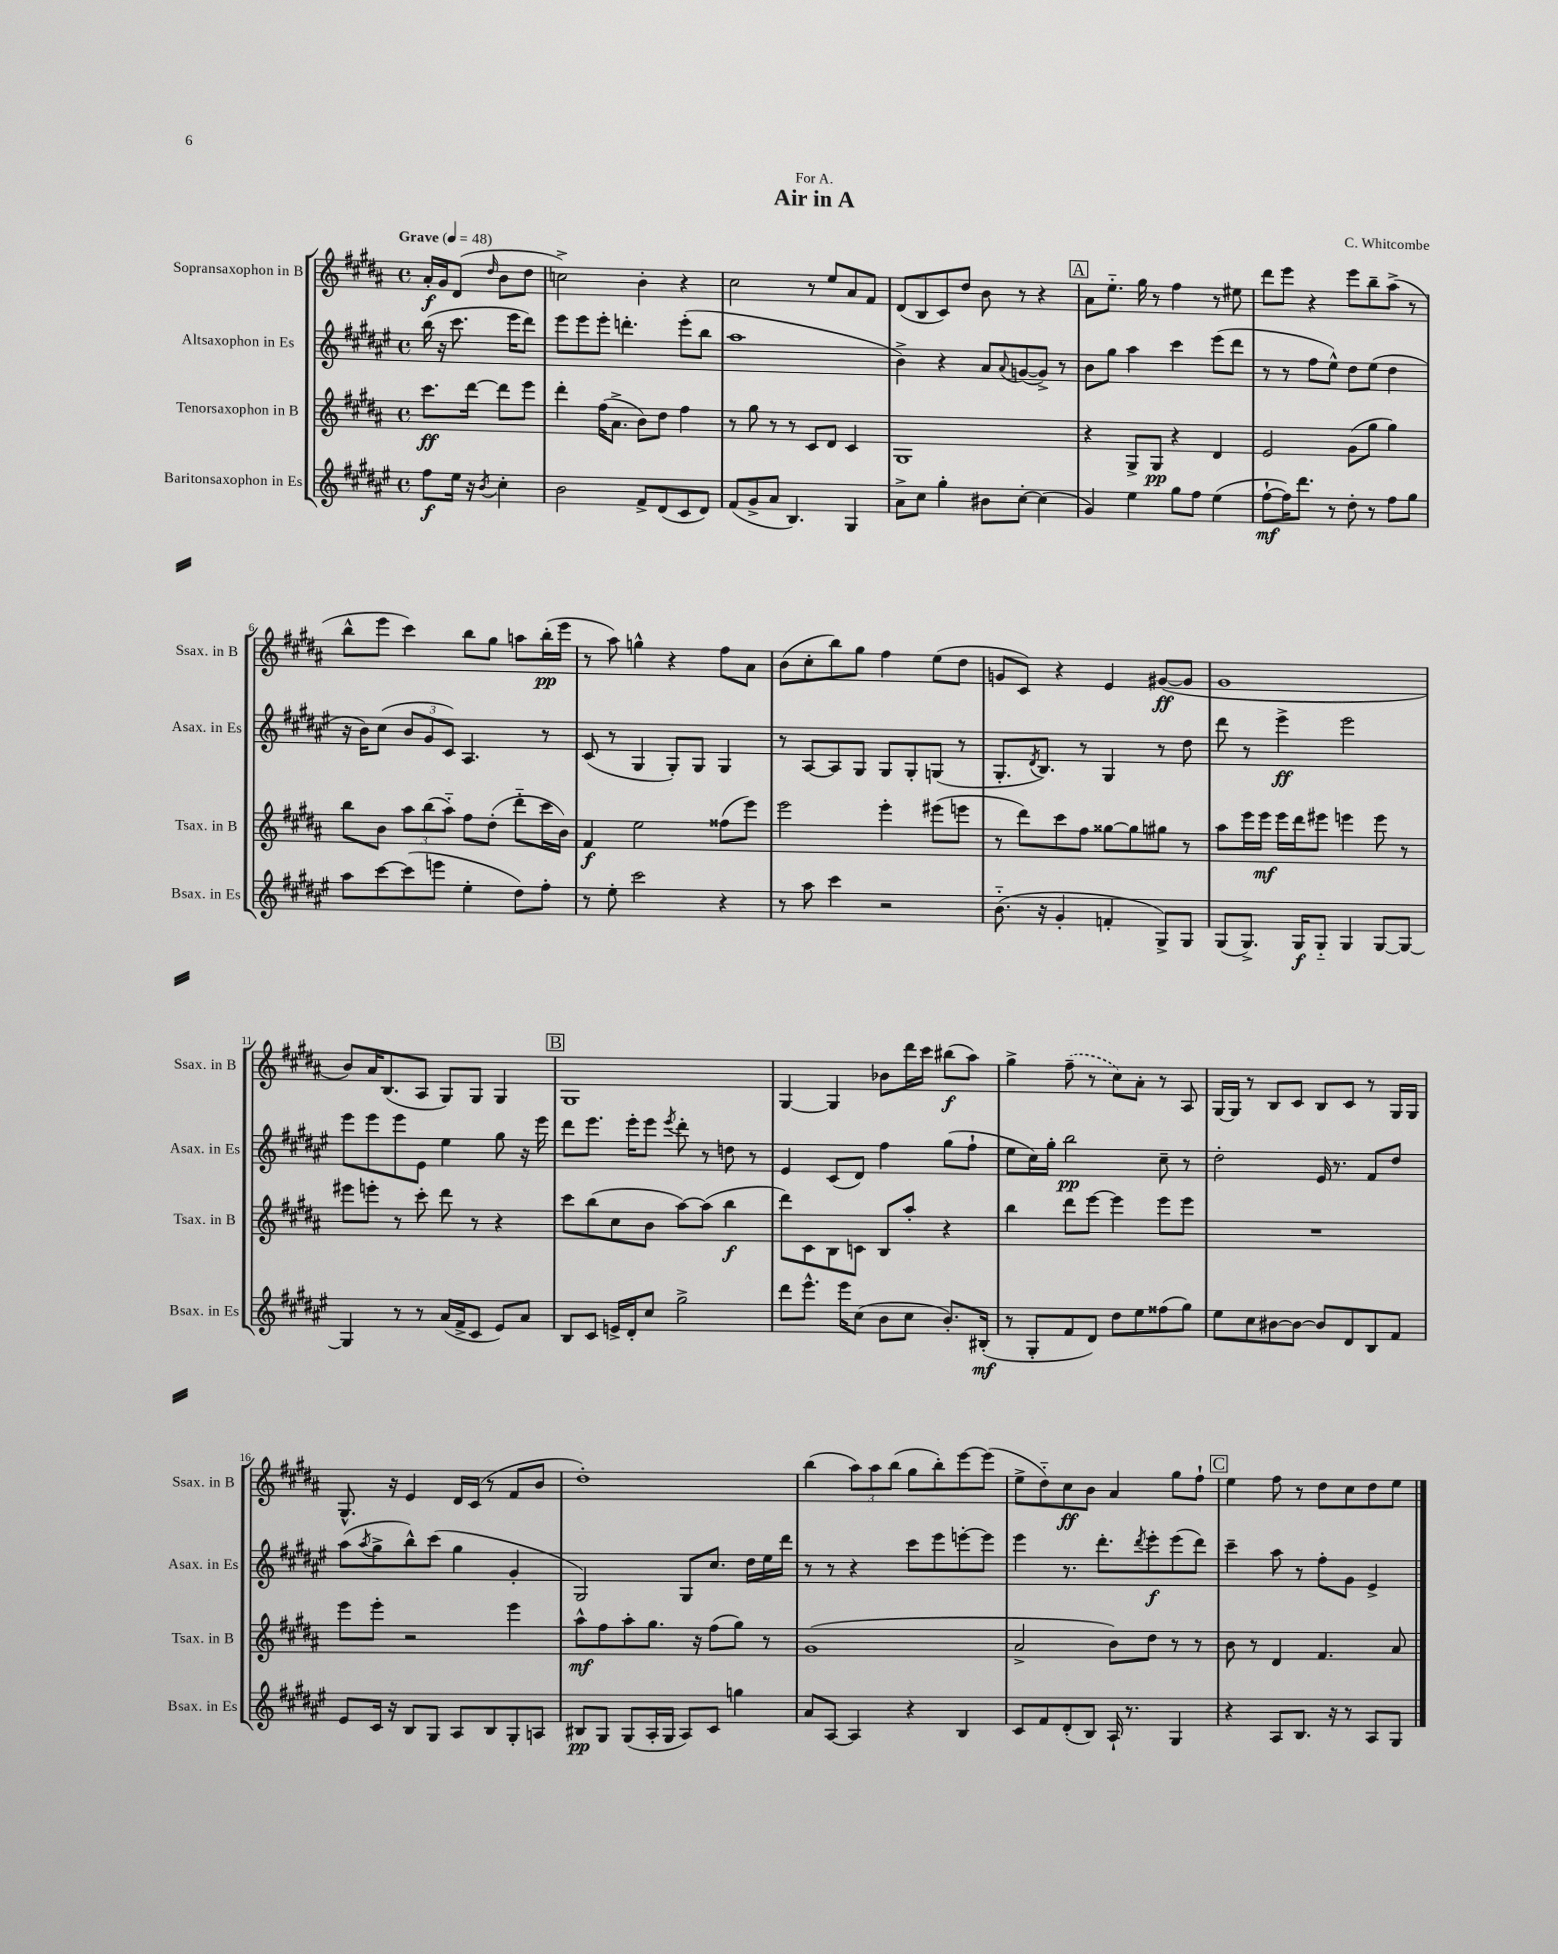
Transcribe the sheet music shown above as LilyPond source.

\header { title = "Air in A" composer = "C. Whitcombe" dedication = "For A." }
<<
\new StaffGroup <<
\new Staff = "s0" \with { instrumentName = "Sopransaxophon in B" shortInstrumentName = "Ssax. in B" } {
    \clef treble \key b \major \defaultTimeSignature \time 4/4 \partial 2 \tempo "Grave" 4 = 48
    ais'16-.\f gis'16 dis'8( \grace { dis''16 } b'8 dis''8 |
    c''2->) b'4-. r4 |
    cis''2 r8 e''8 ais'8 fis'8 |
    dis'8( b8 cis'8) dis''8 b'8 r8 r4 |
    \mark \markup { \box "A" } ais'8 e''8.-_ gis''16 r8 fis''4 r8 eis''8 |
    dis'''8 e'''8 r4 e'''8 b''8-- ais''8->( r8 |
    b''8-^ e'''8 cis'''4) b''8 gis''8 a''8 b''16-.\pp( e'''16 |
    r8 ais''8) g''4-^ r4 fis''8 ais'8 |
    b'8( cis''8-. b''8) gis''8 fis''4 e''8( dis''8 |
    g'8 cis'8) r4 e'4 gis'8~\ff( gis'8 |
    gis'1 |
    b'8) ais'16 b8.( ais8 gis8) gis8 gis4 |
    \mark \markup { \box "B" } gis1 |
    gis4~ gis4 bes'8 dis'''16 cis'''16 bis''8\f( ais''8) |
    gis''4-> \once \slurDashed fis''8--( r8 cis''8) ais'8-. r8 ais8 |
    gis16~ gis16 r8 b8 cis'8 b8 cis'8 r8 gis16 gis16 |
    gis8.-^ r16 e'4 dis'16 cis'16( r8 fis'8 b'8 |
    dis''1-.) |
    b''4( \tuplet 3/2 { ais''8) ais''8 b''8( } gis''8 b''8-.) e'''8~ e'''8( |
    e''8-> dis''8-_) cis''8\ff b'8 ais'4 gis''8 fis''8-! |
    \mark \markup { \box "C" } e''4 fis''8 r8 dis''8 cis''8 dis''8 e''8 \bar "|." |
}
\new Staff = "s1" \with { instrumentName = "Altsaxophon in Es" shortInstrumentName = "Asax. in Es" } {
    \clef treble \key fis \major \defaultTimeSignature \time 4/4 \partial 2
    b''16( r16 cis'''8. eis'''16 dis'''8) |
    eis'''8 eis'''8 eis'''8-. d'''4.-. eis'''8-.( b''8 |
    ais''1 |
    b'4->) r4 ais'8 \appoggiatura { ais'8 } g'8~( g'8->) r8 |
    \mark \markup { \box "A" } b'8 gis''8 ais''4 cis'''4 eis'''8( dis'''8 |
    r8 r8 fis''8 eis''8-^) dis''8 eis''8( dis''4 |
    r16 b'16) cis''8( \tuplet 3/2 { b'8 gis'8 cis'8) } ais4. r8 |
    cis'8( r8 gis4 gis8-.) gis8 gis4 |
    r8 ais8~ ais8 gis8 gis8 gis8-. g8( r8 |
    gis8.-. \acciaccatura { dis'8 } b8.) r8 gis4 r8 dis''8 |
    dis'''8 r8 eis'''4->\ff eis'''2 |
    eis'''8 eis'''8 eis'''8 eis'8 eis''4 gis''8 r16 eis'''16 |
    \mark \markup { \box "B" } dis'''8 eis'''8. eis'''16-. eis'''8 \acciaccatura { eis'''8 } dis'''8-. r8 d''8 r8 |
    eis'4 cis'8( dis'8) fis''4 gis''8( fis''8-! |
    eis''8 cis''16) gis''16-. b''2\pp cis''8-- r8 |
    dis''2-. eis'16 r8. fis'8 dis''8 |
    ais''8( \acciaccatura { ais''8 } gis''8-> b''8-^) cis'''8( gis''4 gis'4-. |
    gis2) gis8 cis''8. dis''16 eis''16 dis'''16 |
    r8 r8 r4 cis'''8 eis'''8 e'''8~-. e'''8 |
    eis'''4 r8. dis'''8.-. \acciaccatura { dis'''8 } eis'''8-.\f eis'''8( dis'''8) |
    \mark \markup { \box "C" } cis'''4-- ais''8 r8 fis''8-. gis'8 eis'4-> \bar "|." |
}
\new Staff = "s2" \with { instrumentName = "Tenorsaxophon in B" shortInstrumentName = "Tsax. in B" } {
    \clef treble \key b \major \defaultTimeSignature \time 4/4 \partial 2
    cis'''8.\ff dis'''16~ dis'''8 e'''8 |
    dis'''4-. fis''16( ais'8.-> b'8) dis''8 fis''4 |
    r8 gis''8 r8 r8 cis'8 dis'8 cis'4 |
    gis1 |
    \mark \markup { \box "A" } r4 gis8-> gis8\pp r4 dis'4 |
    e'2 gis'8( gis''8 gis''4) |
    b''8 b'8 \tuplet 3/2 { ais''8 b''8( ais''8-_) } fis''8 dis''8-.( dis'''8-_ cis'''16 b'16) |
    fis'4\f e''2 fisis''8( e'''8) |
    e'''2 e'''4-. eis'''8( e'''8 |
    r8 dis'''8) cis'''8 fis''8 gisis''8~ gisis''8 gis''8 r8 |
    ais''8 e'''16 e'''16\mf e'''16 dis'''16 eis'''8 e'''4 e'''8 r8 |
    eis'''8 e'''8-. r8 cis'''8-. dis'''8 r8 r4 |
    \mark \markup { \box "B" } cis'''8 b''8( cis''8 b'8 ais''8~) ais''8( b''4\f |
    dis'''8) cis'8 b8 c'8 b8 ais''8-. r4 |
    b''4 dis'''8 e'''8~ e'''4 e'''8 e'''8 |
    R1 |
    e'''8 e'''8-. r2 e'''4 |
    ais''8-^\mf fis''8 ais''8-. gis''8. r16 fis''8( gis''8) r8 |
    gis'1( |
    ais'2-> b'8) dis''8 r8 r8 |
    \mark \markup { \box "C" } b'8 r8 dis'4 fis'4. ais'8 \bar "|." |
}
\new Staff = "s3" \with { instrumentName = "Baritonsaxophon in Es" shortInstrumentName = "Bsax. in Es" } {
    \clef treble \key fis \major \defaultTimeSignature \time 4/4 \partial 2
    fis''8\f eis''16 r16 \acciaccatura { b'8 } cis''4-. |
    b'2 fis'8-> dis'8( cis'8 dis'8) |
    fis'8( gis'8-> ais'8 b4.) gis4 |
    ais'8-> cis''8 gis''4-. bis'8 cis''8~-. cis''4( |
    \mark \markup { \box "A" } gis'4) eis''4 gis''8 fis''8 eis''4( |
    fis''8~-!\mf fis''16) dis'''8. r8 dis''8-. r8 fis''8 gis''8 |
    ais''8 cis'''8~ cis'''8( e'''8 eis''4-. dis''8) fis''8-. |
    r8 eis''8-. cis'''2 r4 |
    r8 ais''8 cis'''4 r2 |
    b'8.-_( r16 gis'4-. f'4-. gis8->) gis8 |
    gis8( gis8.->) gis16\f gis8-_ gis4 gis8~ gis8~ |
    gis4 r8 r8 ais'16( fis'16-> cis'8 eis'8) ais'8 |
    \mark \markup { \box "B" } b8 cis'8 e'16-> dis'16-. cis''8 gis''2-> |
    dis'''8 eis'''8.-^ eis'''16 cis''8( b'8 cis''8 b'8.-.) bis16-.\mf( |
    r8 gis8-. fis'8 dis'8) dis''8 eis''8 fisis''8( gis''8) |
    eis''8 cis''8 bis'8~ bis'8~ bis'8 dis'8 b8 fis'8 |
    eis'8 cis'16 r16 b8 gis8 ais8 b8 gis8-. a8 |
    bis8\pp gis8 gis8( ais16-. gis16 ais8) cis'8 g''4 |
    ais'8 ais8~ ais4 r4 b4 |
    cis'8 fis'8 dis'8-.( b8) ais16-! r8. gis4 |
    \mark \markup { \box "C" } r4 ais8 b8. r16 r8 ais8 gis8 \bar "|." |
}
>>
>>
